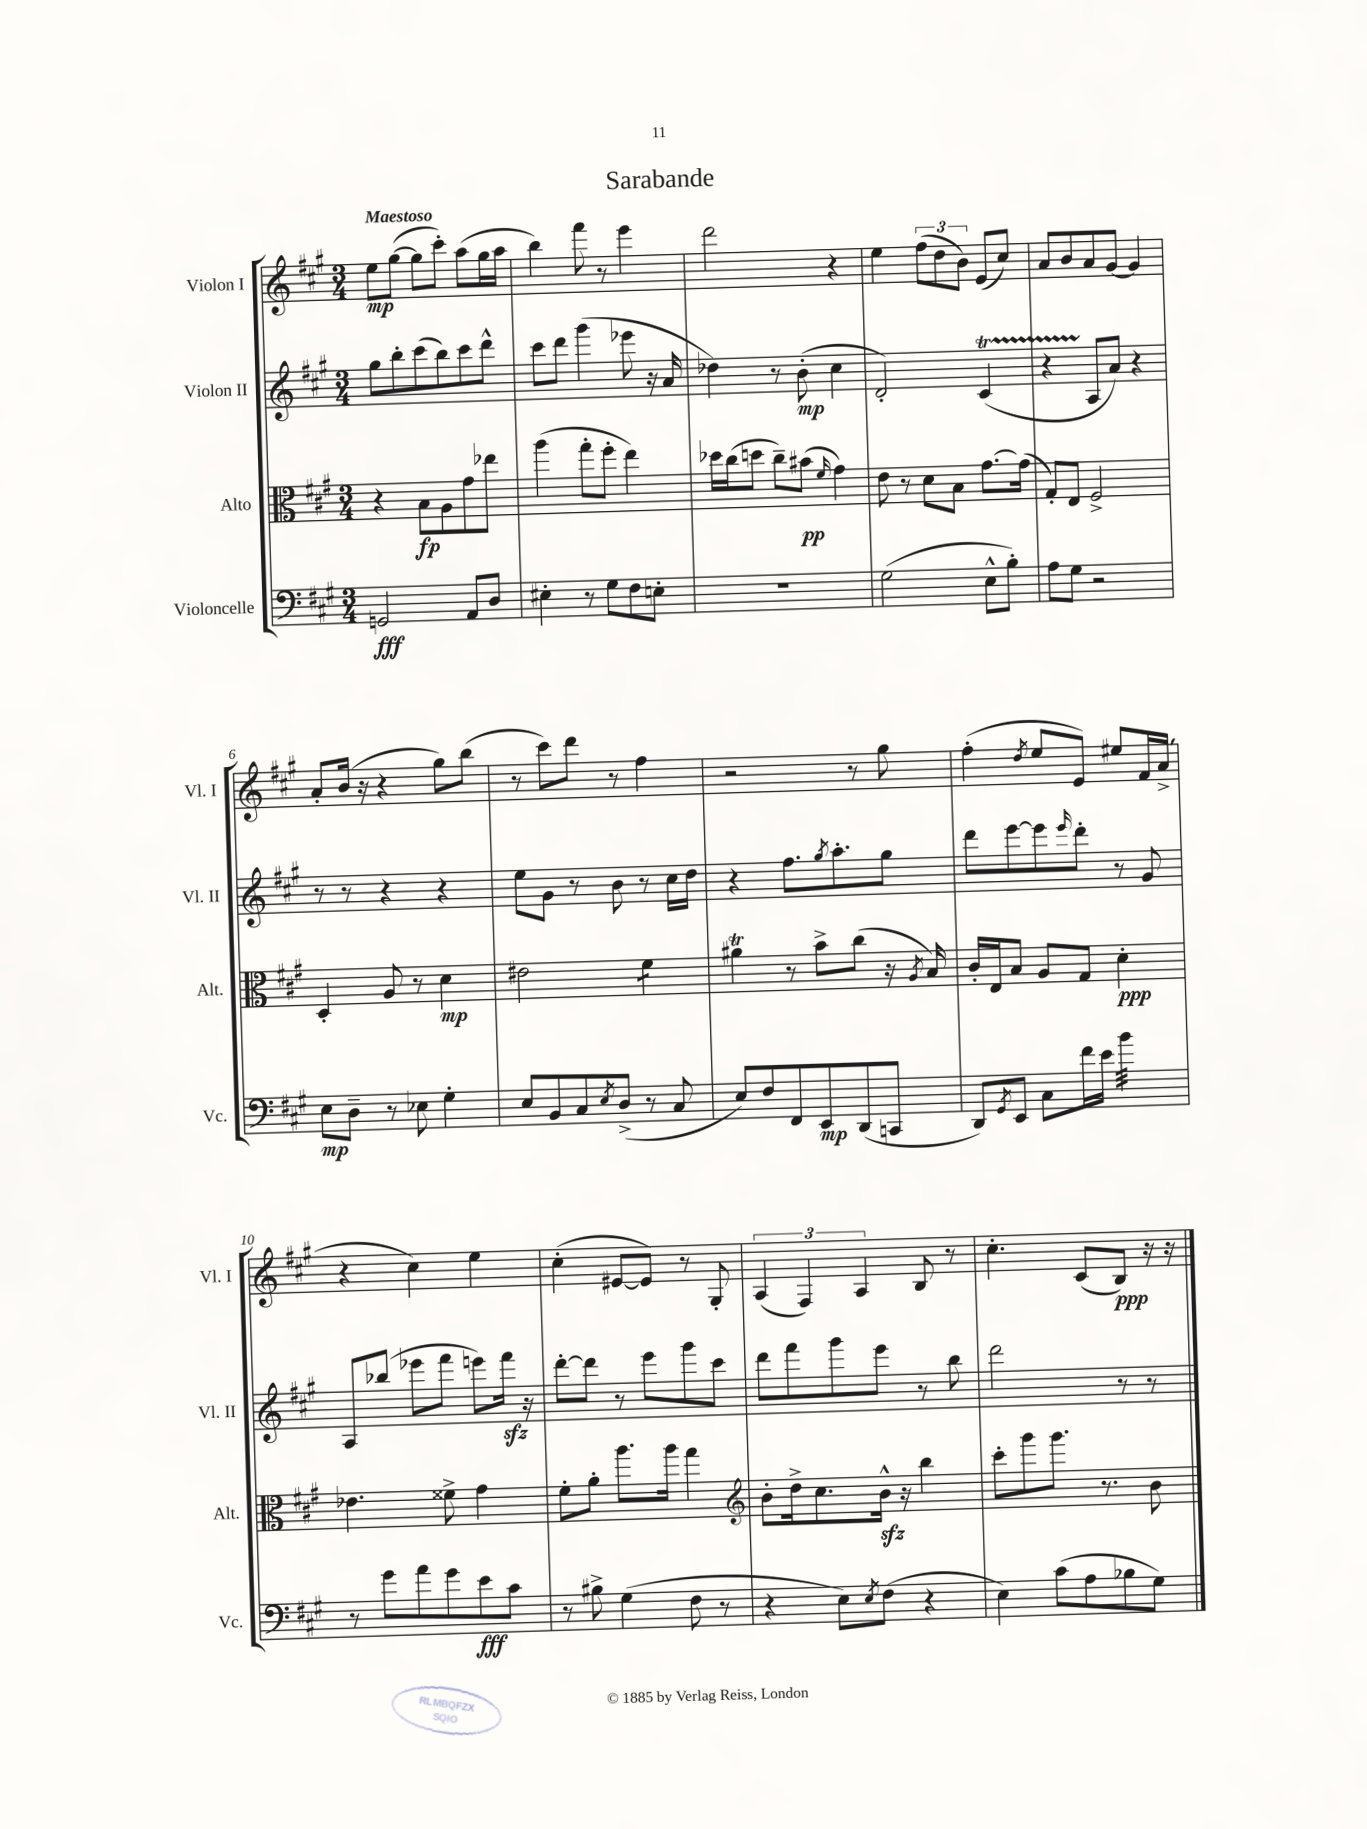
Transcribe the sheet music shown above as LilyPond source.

\header { title = "Sarabande" }
<<
\new StaffGroup <<
\new Staff = "s0" \with { instrumentName = "Violon I" shortInstrumentName = "Vl. I" } {
    \clef treble \key a \major \numericTimeSignature \time 3/4 \tempo "Maestoso"
    e''8\mp gis''8~( gis''8 cis'''8-.) a''8( gis''16 a''16 |
    b''4) fis'''8 r8 e'''4 |
    d'''2 r4 |
    e''4 \tuplet 3/2 { fis''8( d''8 b'8) } e'8( cis''8) |
    a'8 b'8 a'8 gis'8~ gis'4 |
    a'8-. b'16( r16 r4 gis''8) b''8( |
    r8 cis'''8) d'''8 r8 fis''4 |
    r2 r8 gis''8 |
    fis''4-.( \acciaccatura { d''8 } e''8 e'8) eis''8 fis'16 a'16->( |
    r4 cis''4) e''4 |
    cis''4-.( eis'8~ eis'8) r8 gis8-. |
    \tuplet 3/2 { a4( fis4) a4 } b8 r8 |
    cis''4.-. cis'8( b8\ppp) r16 r16 \bar "|." |
}
\new Staff = "s1" \with { instrumentName = "Violon II" shortInstrumentName = "Vl. II" } {
    \clef treble \key a \major \numericTimeSignature \time 3/4
    gis''8 b''8-. cis'''8( b''8) cis'''8 d'''8-^ |
    cis'''8 d'''8 gis'''4( ees'''8 r16 a'16 |
    des''4) r8 b'8-.\mp( cis''4 |
    d'2-.) cis'4\startTrillSpan( |
    r4 a8\stopTrillSpan a'8) r4 |
    r8 r8 r4 r4 |
    e''8 gis'8 r8 b'8 r8 cis''16 d''16 |
    r4 fis''8. \acciaccatura { gis''8 } a''8.-. gis''8 |
    d'''8 e'''8~ e'''8 \grace { e'''16 } d'''8-. r8 gis'8 |
    a8 bes''8( ees'''8 fis'''8 e'''8) fis'''16\sfz r16 |
    d'''8~-. d'''8 r8 e'''8 gis'''8 cis'''8 |
    d'''8 fis'''8 gis'''8 e'''8 r8 b''8 |
    d'''2 r8 r8 \bar "|." |
}
\new Staff = "s2" \with { instrumentName = "Alto" shortInstrumentName = "Alt." } {
    \clef alto \key a \major \numericTimeSignature \time 3/4
    r4 b8\fp a8 gis'8 ees''8 |
    a''4( gis''8-. fis''8-. e''4) |
    des''16 cis''16( d''8 cis''8--) bis'8\pp( \grace { fis'16 } gis'4) |
    e'8 r8 d'8 b8 gis'8.~ gis'16( |
    gis8-.) e8 fis2-> |
    d4-. a8 r8 d'4\mp |
    eis'2 fis'4:8 |
    ais'4\trill r8 b'8-> cis''8( r16 \acciaccatura { a8 } b16) |
    cis'16-. e16 b8 a8 gis8 d'4-.\ppp |
    ees'4. fisis'8-> gis'4 |
    fis'8-. a'8-. a''8. a''16 gis''4 |
    \clef treble b'8-. d''16-> cis''8. b'16-^\sfz r16 b''4 |
    cis'''8-. gis'''8 gis'''8. r8. b'8 \bar "|." |
}
\new Staff = "s3" \with { instrumentName = "Violoncelle" shortInstrumentName = "Vc." } {
    \clef bass \key a \major \numericTimeSignature \time 3/4
    g,2\fff a,8 d8 |
    eis4-. r8 gis8 fis8 e8-. |
    R2. |
    gis2( e8-^ b8-.) |
    a8 gis8 r2 |
    e8\mp d8-- r8 ees8 gis4-. |
    e8 b,8 cis8 \acciaccatura { e8 } d8->( r8 cis8 |
    e8) fis8 fis,8 e,8\mp d,8( c,8 |
    d,8) \acciaccatura { gis,8 } e,8 cis8 fis'16 e'16 b'4:32 |
    r8 gis'8 a'8 gis'8 e'8\fff cis'8 |
    r8 bis8-> gis4( fis8 r8 |
    r4 e8) \acciaccatura { e8 } fis8( r4 |
    e4) cis'8( a8 bes8 gis8) \bar "|." |
}
>>
>>
